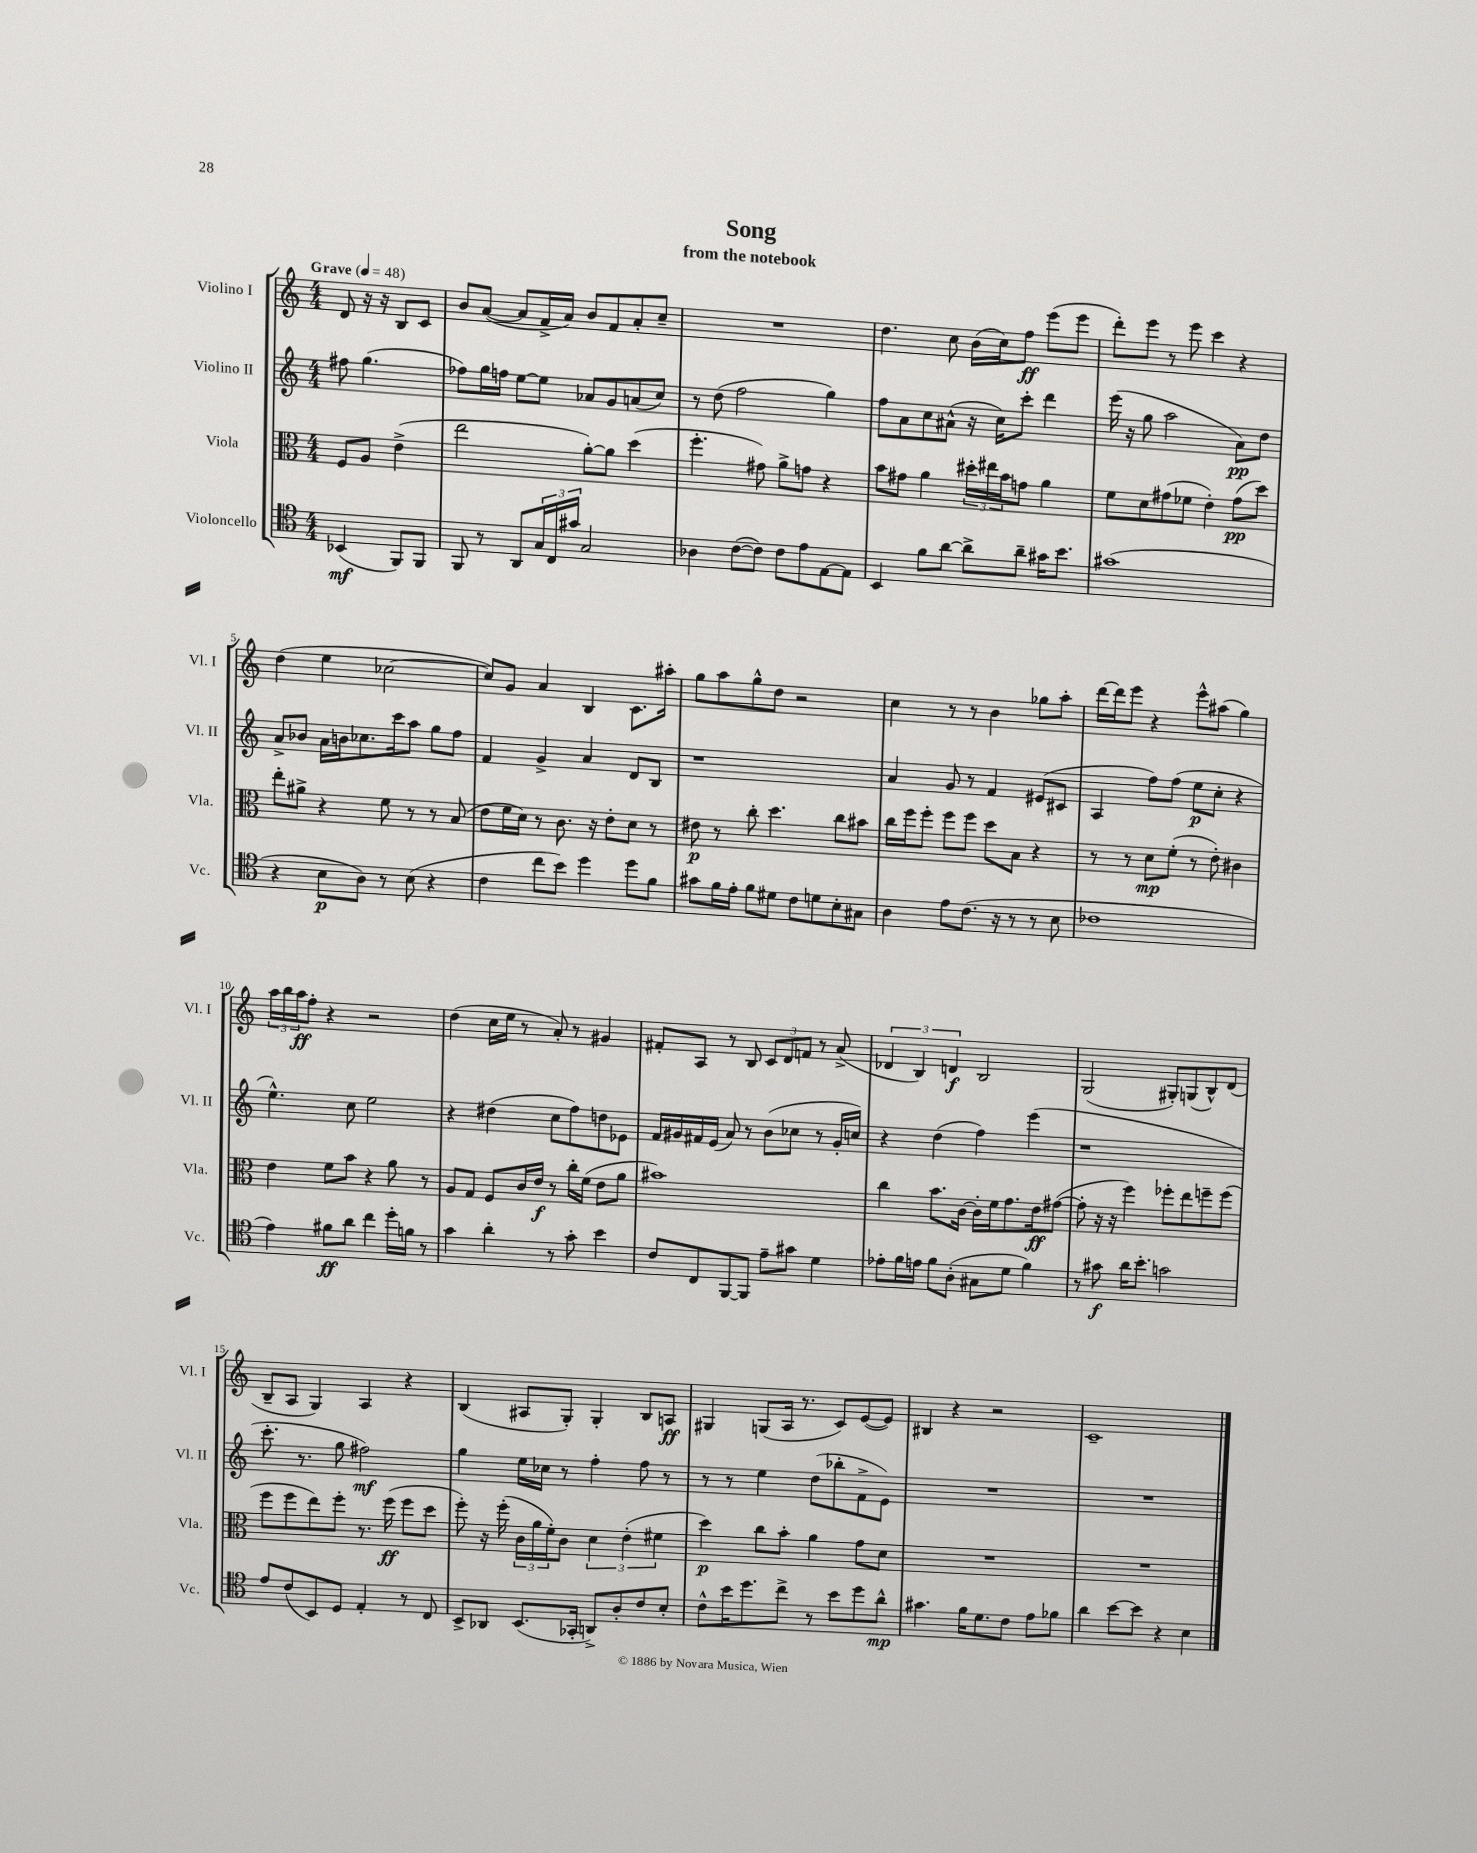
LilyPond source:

\header { title = "Song" subtitle = "from the notebook" }
<<
\new StaffGroup <<
\new Staff = "s0" \with { instrumentName = "Violino I" shortInstrumentName = "Vl. I" } {
    \clef treble \key c \major \numericTimeSignature \time 4/4 \partial 2 \tempo "Grave" 4 = 48
    d'8 r16 r16 b8 c'8 |
    b'8 a'8~( a'8 f'16-> a'16) b'8 f'8 a'8-. c''8-- |
    R1 |
    d''4. c''8 b'16( c''16) f''8\ff e'''8( e'''8 |
    d'''8-.) e'''8 r8 e'''8 c'''4 r4 |
    d''4( e''4 ces''2~ |
    ces''8) g'8 a'4 b4 c'8. ais''16-. |
    g''8 a''8 g''8-^ d''8 r2 |
    c''4 r8 r8 b'4 ges''8 a''8-. |
    d'''16~ d'''16 e'''8 r4 e'''8-^ ais''8( g''4) |
    \tuplet 3/2 { a''16 b''16 a''16\ff } f''8-. r4 r2 |
    d''4( c''16 e''16 r8 a'8-.) r8 gis'4 |
    fis'8-. a8 r8 b8 \tuplet 3/2 { c'8 d'8 f'8 } r8 a'8->( |
    \tuplet 3/2 { des'4 b4) d'4\f } b2 |
    g2( gis8-.) g8( b8-^) d'8( |
    b8-- a8 g4) a4 r4 |
    b4( ais8 g8-.) g4-. b8 a8\ff |
    gis4 g8( a16 r8. c'8) e'8~( e'8) |
    bis4 r4 r2 |
    c'1-- \bar "|." |
}
\new Staff = "s1" \with { instrumentName = "Violino II" shortInstrumentName = "Vl. II" } {
    \clef treble \key c \major \numericTimeSignature \time 4/4 \partial 2
    fis''8 g''4.( |
    fes''8) g''16 f''16 e''8~ e''8 aes'8 g'8 a'8( c''8) |
    r8 d''8( f''2 g''4) |
    f''8 a'8 c''8 ais'8-^( r16 c''16) c'''8-. d'''4 |
    e'''16( r16 g''8 a''2 a'8\pp) d''8 |
    a'8-> bes'8 a'16 b'16 ces''8. c'''16 a''8 g''8 f''8 |
    f'4 g'4-> a'4 d'8 b8 |
    r1 |
    a'4 g'8 r8 f'4 eis'8( cis'8 |
    a4 f''8) f''8( e''8\p c''8-. r4 |
    e''4.-^) c''8 e''2 |
    r4 dis''4( c''8 f''8) d''8 ees'8 |
    f'16 gis'16 fis'16 e'16( a'8) r8 b'8( ces''8 r8 gis'16-. c''16) |
    r4 d''4( f''4) e'''4( |
    r1 |
    c'''8.-. r8. g''8 fis''2\mf) |
    g''4 e''16 ces''16 r8 f''4-. f''8 r8 |
    r8 r8 e''4 d''8( bes''8-. f'8-> e'8) |
    R1 |
    R1 \bar "|." |
}
\new Staff = "s2" \with { instrumentName = "Viola" shortInstrumentName = "Vla." } {
    \clef alto \key c \major \numericTimeSignature \time 4/4 \partial 2
    f8 a8 e'4->( |
    e''2 a'8~-.) a'8 d''4( |
    f''4.-. gis'8) a'8-> g'8 r4 |
    b'8 gis'8 a'4 \tuplet 3/2 { dis''16-. eis''16 b'16 } g'8 a'4 |
    f'8 d'8 gis'8( fes'8 e'4-.) gis'8\pp( d''8) |
    e''8-. ais'8-> r4 f'8 r8 r8 b8( |
    e'8 f'16 d'16) r8 c'8. r16 e'8-. d'8 r8 |
    eis'8\p r8 c''8-. d''4. c''8 bis'8 |
    c''16 f''16 f''8-. f''8 f''8 d''8 b8 r4 |
    r8 r8 d'8\mp f'8-.( r8 e'8-.) cis'4 |
    e'4 f'8 b'8 r4 a'8 r8 |
    a8 g8 f8 c'16 e'16\f r8 c''16-. f'16( e'8 a'8 |
    bis'1) |
    c''4 b'8. c'16~ c'16-. f'16 g'8. e'16\ff gis'8~( |
    gis'8-. r16 r16 f''4) fes''8-. e''8 f''8-- f''8( |
    f''8 f''8 e''8) f''8-. r8. f''16\ff( f''8 d''8 |
    f''8-.) r16 f''16-.( \tuplet 3/2 { c'16 a'16 f'16-.) } c'8 \tuplet 3/2 { d'4 e'4-.( fis'4 } |
    d''4\p) c''8 b'8-. a'4 g'8 d'8 |
    R1 |
    R1 \bar "|." |
}
\new Staff = "s3" \with { instrumentName = "Violoncello" shortInstrumentName = "Vc." } {
    \clef tenor \key c \major \numericTimeSignature \time 4/4 \partial 2
    bes,4\mf( f,8) f,8 |
    f,8 r8 a,8 \tuplet 3/2 { g16 c16 gis'16 } g2 |
    aes4 c'8~( c'8) c'8 e'8 e8~ e8 |
    b,4 f'8 a'8~ a'8-> a'8-- gis'16 b'8. |
    gis'1( |
    r4 b8\p a8) r8 b8( r4 |
    c'4 c''8 b'8) d''4 d''8 f'8 |
    gis'8 f'16 e'16-. f'8 dis'8 c'8 d'8 b8-. gis8 |
    a4 e'8 c'8.( r16 r8 r8 b8 |
    ces'1 |
    e'4) fis'8\ff a'8 c''4 d''16-. f'16 r8 |
    g'4 a'4-. r8 g'8-. b'4 |
    c'8 c8 f,8~ f,8 e'8-- gis'8 d'4 |
    ees'8-. f'16 e'16 f'8 a8-.( gis8 d'8 f'4) |
    r8 gis'8\f a'16 b'8.-. g'2 |
    e'8 c'8( b,8) d8 e4-. r8 c8 |
    b,8-> aes,8 b,8.( ges,16-. a,8->) a8-. c'8 b8-. |
    c'8-^ b'16 d''8. c''8-> r8 b'8 d''8 a'8-^\mp |
    gis'4. f'16 d'8. c'8 e'8 fes'8 |
    a'4 b'8~ b'8 r4 b4 \bar "|." |
}
>>
>>
